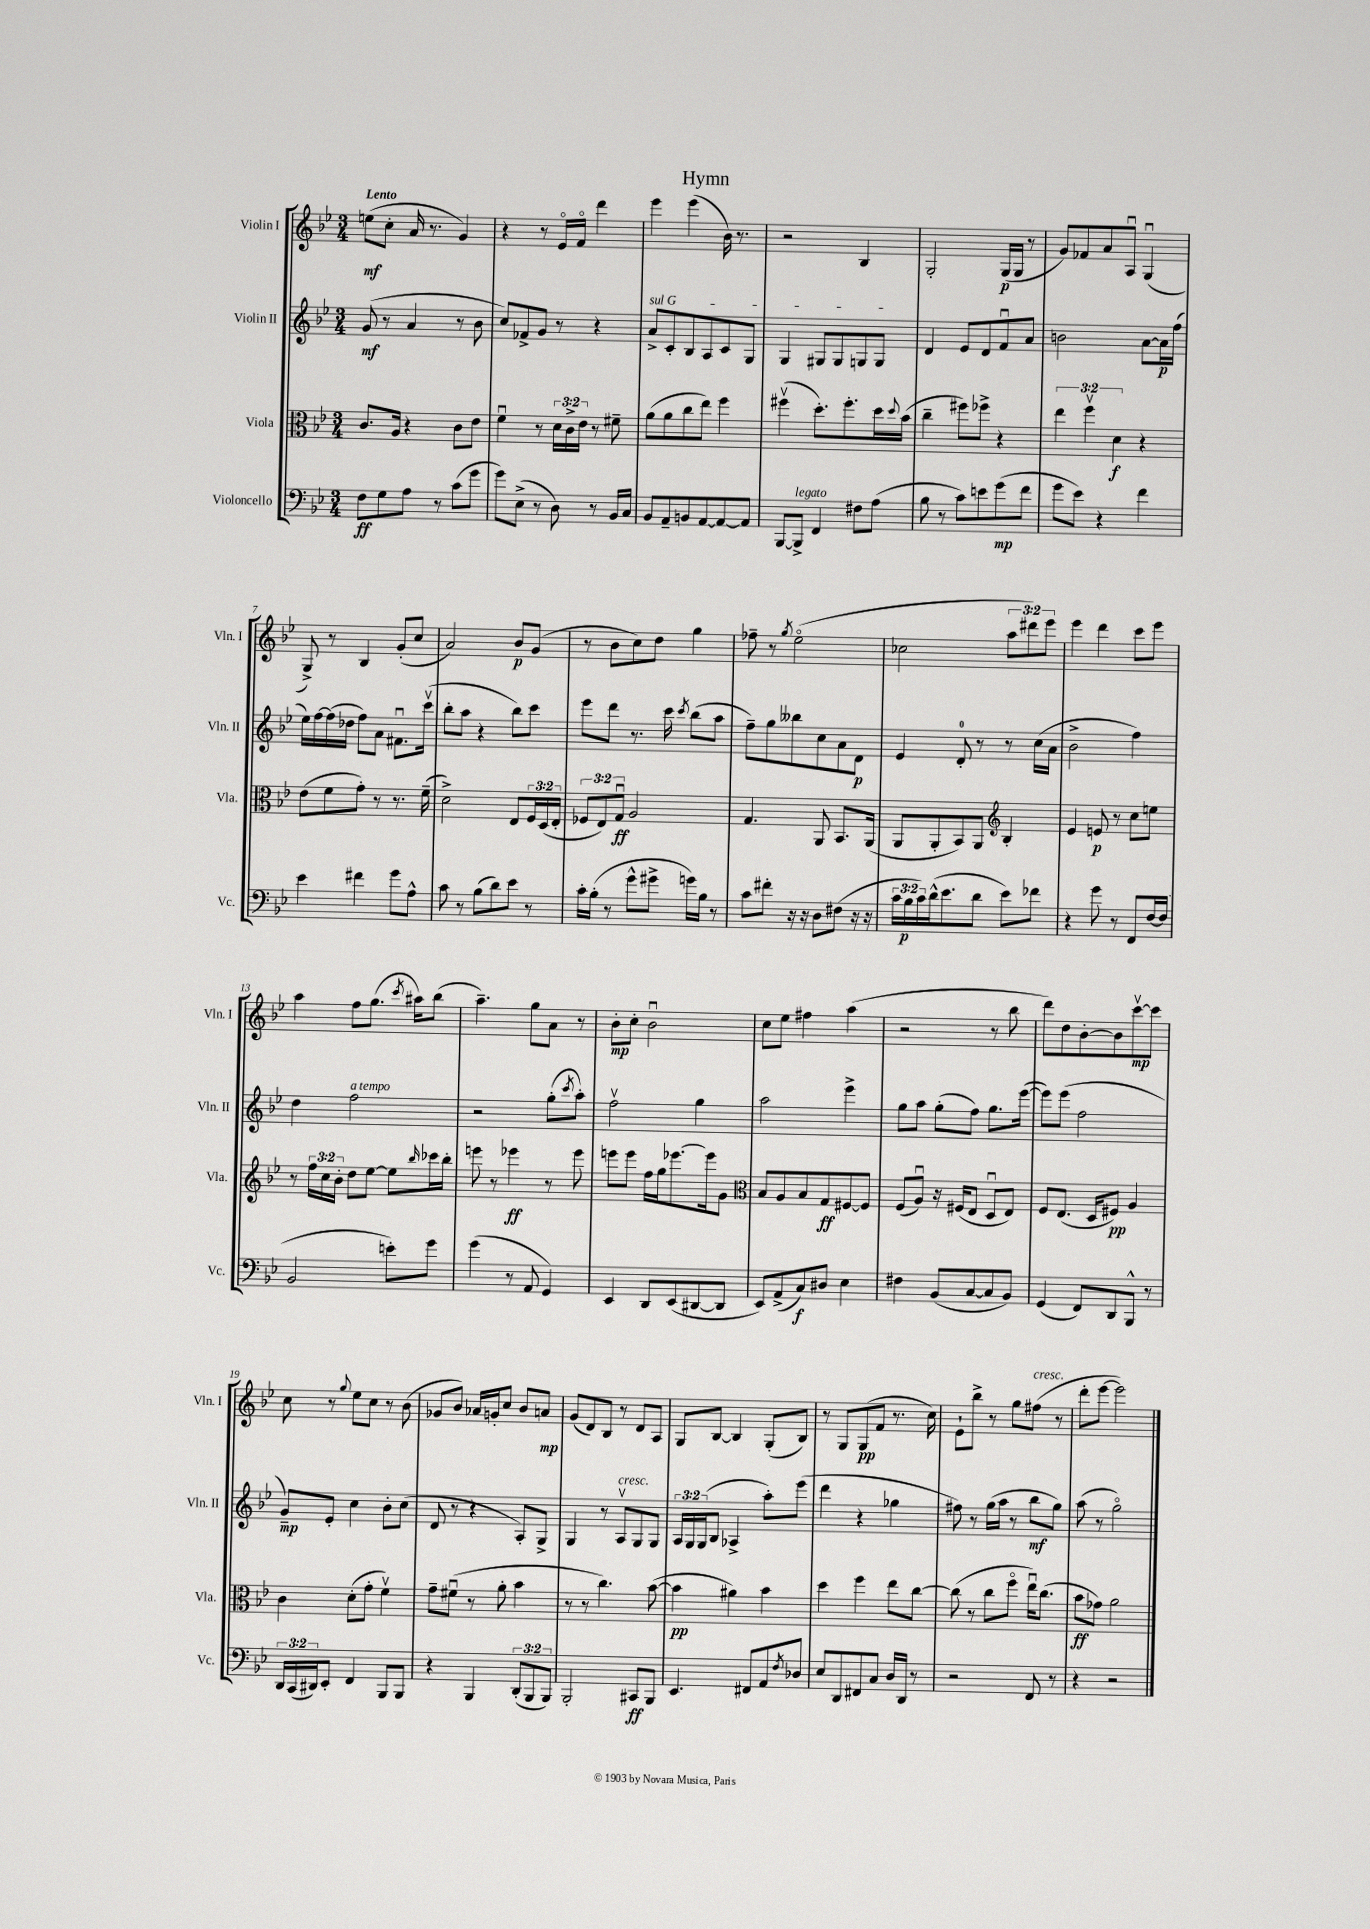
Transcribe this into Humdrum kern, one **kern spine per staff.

**kern	**kern	**kern	**kern
*staff4	*staff3	*staff2	*staff1
*clefF4	*clefC3	*clefG2	*clefG2
*k[b-e-]	*k[b-e-]	*k[b-e-]	*k[b-e-]
*M3/4	*M3/4	*M3/4	*M3/4
8F\L	8.c/L	(8g/	(8ee\L
8G\	.	8r	8cc'\J
.	16A/Jk	.	.
8A\J	4r	4a/	16a/
.	.	.	8.r
8r	.	.	.
(8c\L	8c\L	8r	4g/)
8g\J	8e-\J	8b-\	.
=	=	=	=
8g\L)	4fu\	8cc/L)	4r
(8E-^\J	.	8f-^/	.
8r	8r	8g/J	8r
8D\)	24d\LL	8r	16e-o/LL
.	24c^\	.	.
.	.	.	16fo/JJ
.	24e-\JJ	.	.
8r	8r	4r	4ddd\
16BB-/LL	8f#~\	.	.
16C/JJ	.	.	.
=	=	=	=
8BB-/L	(8a\L	8a^/L	4eee-\
8AA~/	8a\	8c'/	.
8BB/	8cc\	8B-/	(4eee-\
[8AA/	8ee-\J)	8A/	.
8AA/_	4ff\	8c/	16b-\)
.	.	.	8.r
8AA/]J	.	8G/J	.
=	=	=	=
[8BBB-/L	(4ff#v\	4G/	2r
8BBB-^/]J	.	.	.
4FF/	8.dd'\L)	8G#/L	.
.	.	8G#/	.
.	8.ff#'\	.	.
8F#\L	.	8G/	4B-/
(8A\J	16dd\L	8G/J	.
.	8qqdd/	.	.
.	(16b-\JJ	.	.
=	=	=	=
8B-\	4cc~\	4d/	2G'/
8r	.	.	.
8c\L)	8ff#\L)	8e-/L	.
8e\	8ff-^\J	8d/	.
(8g\	4r	8fu/	(16G/LL
.	.	.	16G/JJ
8f\J	.	8a/J	8r
=	=	=	=
8g\L	6ee-\	2b\	8g/L)
8e-\J)	.	.	8f-/
.	6ffv\	.	.
4r	.	.	8a/
.	6d\	.	.
.	.	.	8Au/J
4f\	4r	[8a\L	(4Gu/
.	.	16a\]L	.
.	.	(16ff\JJ	.
=	=	=	=
4e-\	(8e-\L	16ee-\LL)	8G^/)
.	.	[16ff\	.
.	8f\	(16ff\]	8r
.	.	16dd-\JJ	.
4f#\	8g'\J)	8ff\L)	4B-/
.	8r	8a\J	.
8g\L	8.r	8.f#u\L	(8g'/L
8A^^\J	.	.	8cc/J
.	(16f~\	(16cccv\Jk	.
=	=	=	=
8c\	2d^\)	8bb-'\L	2a/)
8r	.	8aa\J	.
(8B-\L	.	4r	.
8d\)	.	.	.
8e-\J	8E-/L	8bb-\L)	8b-/L
8r	24F/L	8ccc\J	(8g/J
.	(24D/	.	.
.	24E-'/JJ	.	.
=	=	=	=
16c'\LL	12F-/L	8eee-\L	8r
(16B-'\JJ	.	.	.
.	12E-/)	.	.
8r	.	8ddd\J	8b-\L
.	12Gu/J	.	.
8g^^\L	2A/	8.r	8cc\)
8g#^\J	.	.	8dd\J
.	.	16ccc\	.
.	.	8qccc/	.
16g\LL)	.	(8bb-\L	4gg\
16B-\JJ	.	.	.
8r	.	8aa\J	.
=	=	=	=
8c\L	4.G/	8ff~\L)	8ff-~\
8f#'\J	.	8gg\	8r
.	.	.	8qgg/
16r	.	8bb--\	(2ee-o\
16r	.	.	.
8D\L	8AA/	8cc\	.
(8F#\J	8.BB-/L	8a\	.
16r	.	8d\J	.
16r	(16AA/Jk	.	.
=	=	=	=
24c\LL	8AA/L	4e-/	2cc-\
24B-\	.	.	.
24c\)	.	.	.
(16d^^\J	8AA'/	.	.
8.e-\	.	.	.
.	8BB-/)	8d'/	.
8d\J	8AA/J	8r	.
*	*clefG2	*	*
8e-\L)	4B-'/	8r	12aa\L
.	.	.	12ddd#\)
8f-\J	.	(16cc\LL	.
.	.	.	12eee-\J
.	.	16a\JJ	.
=	=	=	=
4r	4e-/	2b-^\	4eee-\
8g\	8e/	.	4ddd\
8r	8r	.	.
8FF/L	8cc\L	4ff\)	8ccc\L
[16F/L	8ee\J	.	8eee-\J
(16F/]JJ	.	.	.
=	=	=	=
2BB-/	8r	4dd\	4aa\
.	24ff\LL	.	.
.	24cc\	.	.
.	24b-'\JJ	.	.
.	8dd\L	2ff\	8ff\L
.	[8ee-\J	.	(8.gg\J
8e'\L)	8ee-\]L	.	.
.	.	.	8qccc/
.	.	.	16aa#\LK)
.	16qqbb-/	.	.
8g\J	16ccc-\L	.	(8bb-\J
.	16bb-'\JJ	.	.
=	=	=	=
(4g\	8eee\	2r	4.aa~\)
.	8r	.	.
8r	4eee-\	.	.
8AA/	.	.	8gg\L
4GG/)	8r	(8gg'\L	8a\J
.	.	8qccc/	.
.	8eee-\	8aa'\J)	8r
=	=	=	=
4EE-/	8eee\L	2ffv\	8b-'\L
.	8eee\J	.	8cc'\J
8DD/L	16ff\LL	.	2b-u\
.	16gg\J	.	.
(8EE-/	[8.eee-\	.	.
[8DD#/	.	4gg\	.
.	16eee-\]k	.	.
8DD#/]J	8g\J	.	.
=	=	=	=
*	*clefC3	*	*
8EE-/L)	8B-/L	2aa\	8cc\L
(8AA^/	8A/	.	8ee-\J
8C/)	8B-/	.	4ff#\
8D#/J	8G/	.	.
4E-\	[8F#/	4eee-^\	(4aa\
.	8F#/]J	.	.
=	=	=	=
4F#\	(8F/L	8gg\L	2r
.	8Au/J)	8aa\J	.
(8BB-/L	16r	(8gg'\L	.
.	(16F#/LK	.	.
[8C/	8E-/J	8ff\J)	.
8C/]	8Du/L	8.gg\L	8r
8BB-/J)	8E-/J)	.	8bb-\
.	.	([16eee-\Jk	.
=	=	=	=
(4GG/	8F/L	8eee-\]L)	8ddd\L)
.	(8.E-/J	(8eee-\J	8dd\
8FF/L)	.	2ff\	[8b-'\
.	16D/LK	.	.
8DD/	8F#/J)	.	8b-\]
8BBB-^^/J	4A/	.	[8cccv\
8r	.	.	8ccc\]J
=	=	=	=
24DD/LL	4c\	8g~/L)	8cc\
(24CC/	.	.	.
24DD#/J)	.	.	.
8EE-'/J	.	8e-'/J	8r
.	.	.	8qqgg/
4FF/	(8d'\L	4cc\	8ee-\L
.	8g'\J	.	8cc\J
8BBB-/L	4fv\)	8b-'\L	8r
8BBB-/J	.	(8cc\J	(8b-\
=	=	=	=
4r	8g~\L	8d/	8g-/L
.	(8f#u\J	8r	8b-/J)
4BBB-/	8r	4r	16a-/LL
.	.	.	16g'/J
.	8a'\	.	8cc/J
(12DD'/L	4b-\	8A'/L)	8b-/L
12BBB-/	.	.	.
.	.	8G^/J	8a/J
12BBB-/J)	.	.	.
=	=	=	=
2BBB-'/	8r	4G/	(8g/L
.	8r	.	8d/)
.	4.cc\)	8r	8B-/J
.	.	8Av/L	8r
8CC#/L	.	8G/	8d/L
8BBB-/J	([8b-\	8G/J	8A/J
=	=	=	=
4.EE-/	4b-\]	24A/LL	8G/L
.	.	24G/	.
.	.	(24G/J	.
.	.	8B-/J	[8B-/J
.	4a#\)	4A-^/	4B-/]
8FF#/L	.	.	.
8AA/	4b-\	8aa'\L)	(8G'/L
8qF/	.	.	.
8D-/J	.	(8eee-\J	8B-/J)
=	=	=	=
8E-/L	4dd\	4ddd\	8r
8DD/	.	.	8G/L
8FF#/	4ff\	4r	(8G/
8C/J	.	.	8f/J
16D/LL	8ee-\L	4gg-\	8.r
16DD/JJ	.	.	.
8r	[8cc\J	.	.
.	.	.	16cc\)
=	=	=	=
2r	(8cc\]	8ff#\)	8e-`\L
.	8r	8r	8bb-^\J
.	8cc\L	(16gg\LL	8r
.	.	16aa\JJ	.
.	8ffo\J	8r	8gg\L
8FF/	16ee-u\LK)	8bb-\L	(8ff#\J
.	(8.cc\J	.	.
8r	.	8gg\J)	8r
=	=	=	=
4r	8b-\L	(8aa\	8ddd'\L
.	8g-\J)	8r	[8eee-\J
2r	2a\	2ggo\)	2eee-\])
==	==	==	==
*-	*-	*-	*-
